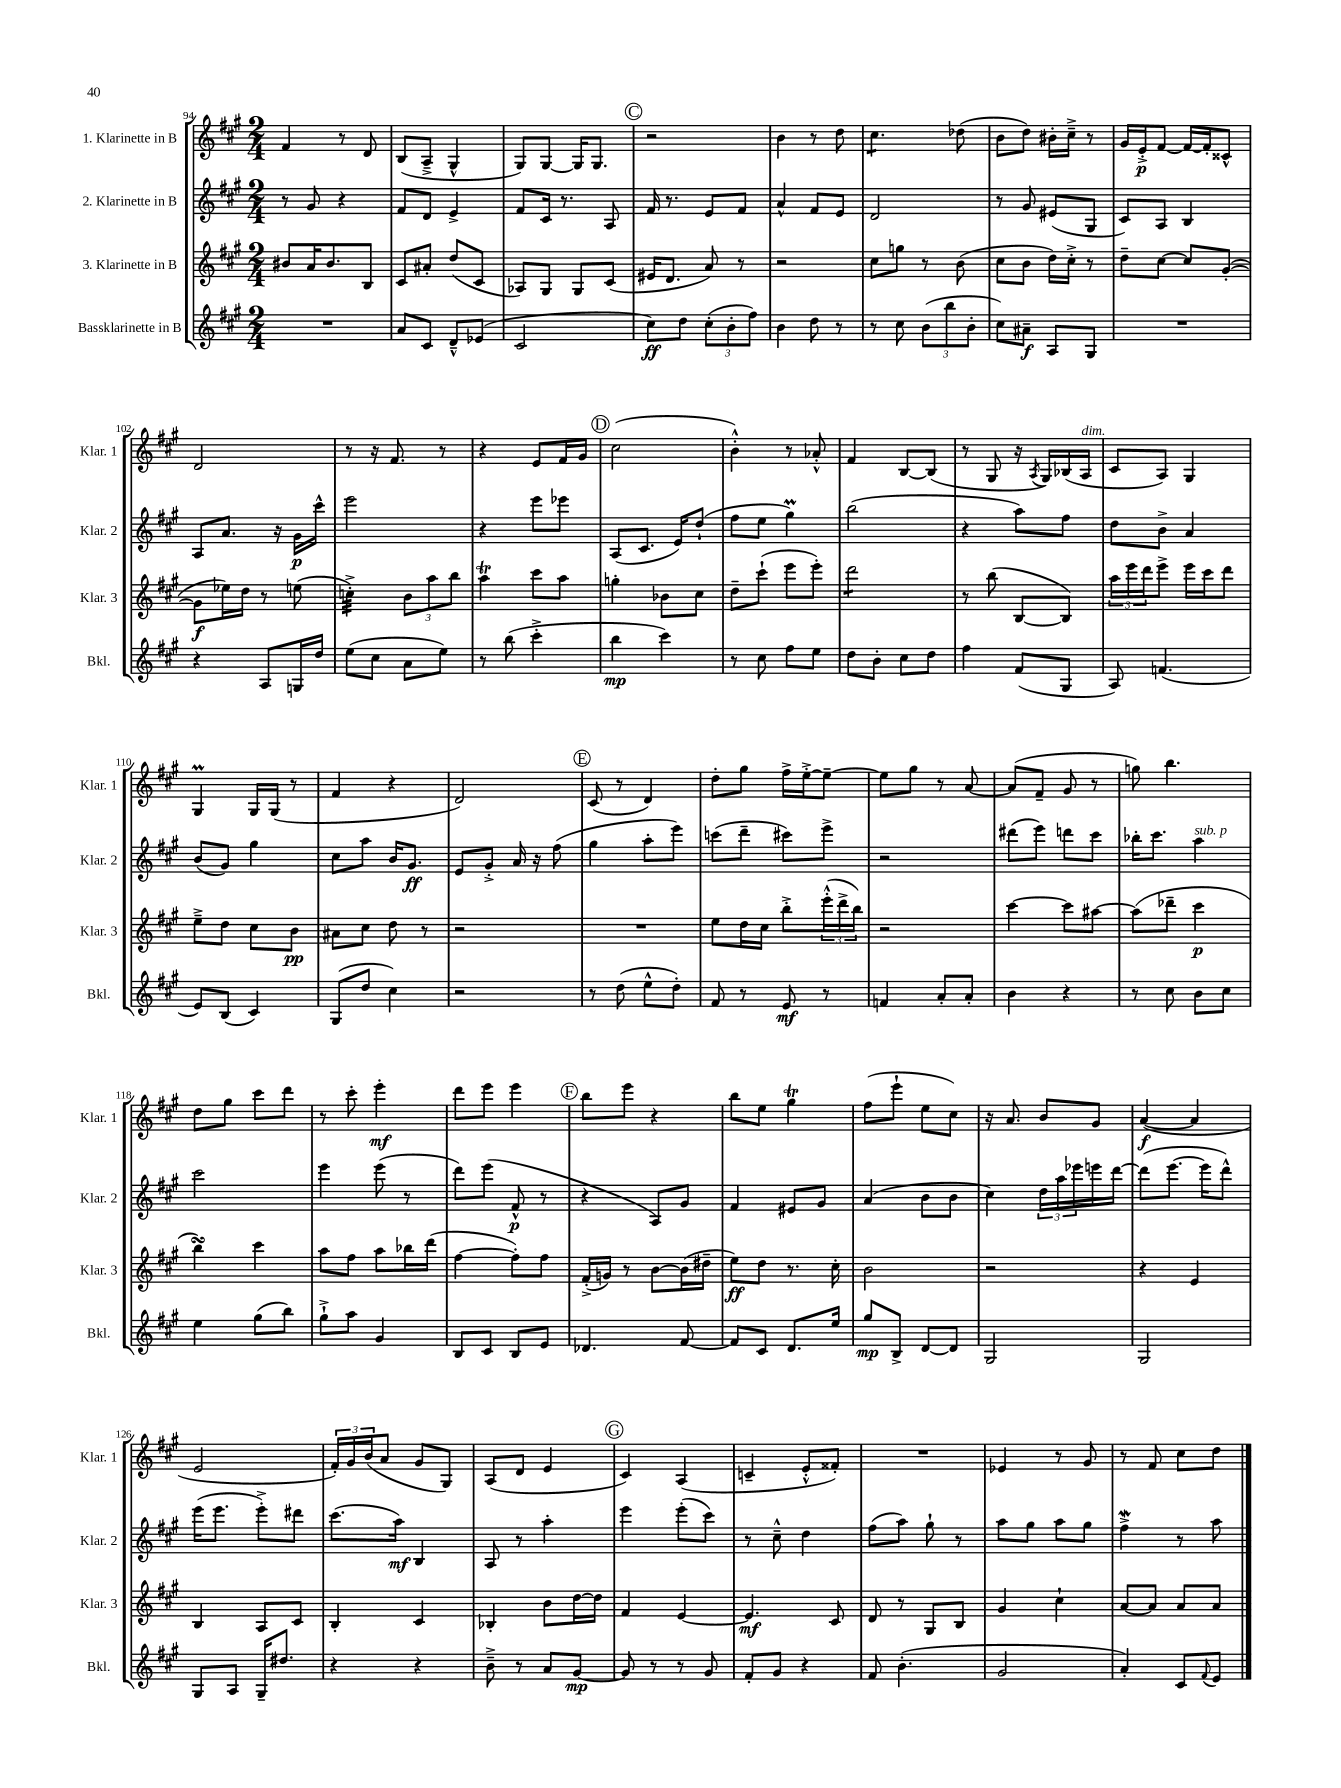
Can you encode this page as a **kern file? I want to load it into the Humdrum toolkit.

**kern	**kern	**kern	**kern
*staff4	*staff3	*staff2	*staff1
*clefG2	*clefG2	*clefG2	*clefG2
*k[f#c#g#]	*k[f#c#g#]	*k[f#c#g#]	*k[f#c#g#]
*M2/4	*M2/4	*M2/4	*M2/4
2r	8b#	8r	4f#
.	16a	8g#	.
.	8.b#	.	.
.	.	4r	8r
.	8B	.	8d
=	=	=	=
8a	8c#	8f#	(8B
8c#	8a#'	8d	8A~^
8d~^^	(8dd	4e^	4G#^^
(8e-	8c#	.	.
=	=	=	=
2c#	8A-)	8f#	8G#)
.	8G#	16c#	[8G#
.	.	8.r	.
.	8G#	.	16G#]
.	.	.	8.G#
.	(8c#	8A	.
=	=	=	=
8cc#)	16e#	16f#	2r
.	8.d	8.r	.
8dd	.	.	.
(12cc#'	8a)	8e	.
12b'	.	.	.
.	8r	8f#	.
12ff#)	.	.	.
=	=	=	=
4b	2r	4a^^	4b
8dd	.	8f#	8r
8r	.	8e	8dd
=	=	=	=
8r	8cc#	2d	4.cc#
8cc#	8gg	.	.
(12b	8r	.	.
12bb	.	.	.
.	(8b	.	(8dd-
12b'	.	.	.
=	=	=	=
8cc#)	8cc#	8r	8b
8a#~	8b	8g#	8dd)
8A	16dd)	(8e#	16b#'
.	16cc#'^	.	16cc#~^
8G#	8r	8G#	8r
=	=	=	=
2r	8dd~	8c#)	16g#
.	.	.	16e'^
.	[8cc#	8A	[8f#
.	8cc#]	4B	16f#_
.	.	.	16f#']
.	([8g#'	.	8c##^^
=	=	=	=
4r	8g#]	8A	2d
.	16ee-)	8.a	.
.	16dd	.	.
8A	8r	.	.
.	.	16r	.
16G	(8ee	16g#	.
16dd	.	16ccc#^^	.
=	=	=	=
(8ee	4cc'^)	2eee	8r
8cc#	.	.	16r
.	.	.	8.f#
8a	12b	.	.
.	12aa	.	.
8ee)	.	.	8r
.	12bb	.	.
=	=	=	=
8r	4aa	4r	4r
(8bb	.	.	.
4ccc#'^	8ccc#	8eee	8e
.	8aa	8eee-	16f#
.	.	.	16g#
=	=	=	=
4bb	4gg'	(8A	(2cc#
.	.	8.c#	.
4ccc#)	8b-	.	.
.	.	16e)	.
.	8cc#	(8dd`	.
=	=	=	=
8r	8dd~	8ff#	4b'^^)
8cc#	(8ccc#`	8ee	.
8ff#	8eee	4gg#)	8r
8ee	8eee')	.	8a-'^^
=	=	=	=
8dd	2ddd	(2bb	4f#
8b'	.	.	.
8cc#	.	.	[8B
8dd	.	.	(8B]
=	=	=	=
4ff#	8r	4r	8r
.	(8bb	.	8G#
(8f#	[8B	8aa)	16r
.	.	.	8qA
.	.	.	16G#)
8G#	8B])	8ff#	(16B-
.	.	.	16A
=	=	=	=
8A)	24aa	8dd	8c#
.	24eee	.	.
.	24ddd	.	.
(4.f	8eee^	8b^	8A)
.	16eee	4a	4G#
.	16ccc#	.	.
.	8ddd	.	.
=	=	=	=
8e)	8ee~^	(8b	4G#
(8B	8dd	8g#)	.
4c#)	8cc#	4gg#	16G#
.	.	.	(16G#
.	8b	.	8r
=	=	=	=
(8G#	8a#	8cc#	4f#
8dd	8cc#	8aa	.
4cc#)	8dd	16b	4r
.	.	8.g#	.
.	8r	.	.
=	=	=	=
2r	2r	8e	2d)
.	.	8g#'^	.
.	.	16a	.
.	.	16r	.
.	.	(8ff#	.
=	=	=	=
8r	2r	4gg#	(8c#
(8dd	.	.	8r
8ee^^	.	8aa'	4d)
8dd')	.	8eee)	.
=	=	=	=
8f#	8ee	(8ccc	8dd'
8r	16dd	8ddd~	8gg#
.	16cc#	.	.
8e	8bb'^	8ccc#)	16ff#^
.	.	.	[16ee'^
8r	(24eee'^^	8eee^	8ee~_
.	24ddd^	.	.
.	24bb)	.	.
=	=	=	=
4f	2r	2r	8ee]
.	.	.	8gg#
8a'	.	.	8r
8a'	.	.	[8a
=	=	=	=
4b	[4ccc#	(8ddd#	(8a]
.	.	8eee)	8f#~
4r	8ccc#]	8ddd	8g#
.	[8aa#	8ccc#	8r
=	=	=	=
8r	(8aa#]	16bb-'	8gg)
.	.	8.ccc#	.
8cc#	8ddd-~	.	4.bb
8b	4ccc#	4aa	.
8cc#	.	.	.
=	=	=	=
4ee	4bb)	2ccc#	8dd
.	.	.	8gg#
(8gg#	4ccc#	.	8ccc#
8bb)	.	.	8ddd
=	=	=	=
8gg#`^	8aa	4eee	8r
8aa	8ff#	.	8ccc#'
4g#	8aa	(8eee	4eee'
.	16bb-	8r	.
.	(16ddd	.	.
=	=	=	=
8B	[4ff#	8ddd)	8ddd
8c#	.	(8eee	8eee
8B	8ff#'])	8f#^^	4eee
8e	8ff#	8r	.
=	=	=	=
4.d-	(16f#'^	4r	8bb
.	16g)	.	.
.	8r	.	8eee
.	[8b	8A)	4r
[8f#	(16b]	8g#	.
.	16dd#~	.	.
=	=	=	=
8f#]	8ee)	4f#	8bb
8c#	8dd	.	8ee
8.d	8.r	8e#	4gg#
.	.	8g#	.
16ee	16cc#'	.	.
=	=	=	=
8gg#	2b	(4a	(8ff#
8B^	.	.	8eee`
[8d	.	8b	8ee
8d]	.	8b	8cc#)
=	=	=	=
2G#	2r	4cc#)	16r
.	.	.	8.a
.	.	24dd	8b
.	.	24aa	.
.	.	24eee-	.
.	.	16eee	8g#
.	.	[16ddd	.
=	=	=	=
2G#	4r	(8ddd]	([4a
.	.	[8.eee	.
.	4e	.	4a]
.	.	16eee]	.
.	.	8ddd^^)	.
=	=	=	=
8G#	4B	(16eee	2e
.	.	8.eee	.
8A	.	.	.
16G#~	8A	8eee'^)	.
8.dd#	.	.	.
.	8c#	8ddd#	.
=	=	=	=
4r	4B'	(8.ccc#	24f#')
.	.	.	24g#
.	.	.	(24b
.	.	.	8a
.	.	16aa)	.
4r	4c#	4B	8g#
.	.	.	8G#)
=	=	=	=
8b~^	4B-'	8A	(8A
8r	.	8r	8d
8a	8b	4aa'	4e
[8g#	[16dd	.	.
.	16dd]	.	.
=	=	=	=
8g#]	4f#	4eee	4c#)
8r	.	.	.
8r	[4e	(8eee'	(4A
8g#	.	8ccc#)	.
=	=	=	=
8f#'	4.e]	8r	4c~
8g#	.	8cc#~^^	.
4r	.	4dd	8e'^^
.	8c#	.	8f##')
=	=	=	=
8f#	8d	(8ff#	2r
(4.b'	8r	8aa)	.
.	8G#	8gg#`	.
.	8B	8r	.
=	=	=	=
2g#	4g#	8aa	4e-
.	.	8gg#	.
.	4cc#`	8aa	8r
.	.	8gg#	8g#
=	=	=	=
4a')	[8a	4ff#^	8r
.	8a]	.	8f#
8c#	8a	8r	8cc#
8qqf#	.	.	.
8e	8a	8aa	8dd
==	==	==	==
*-	*-	*-	*-
